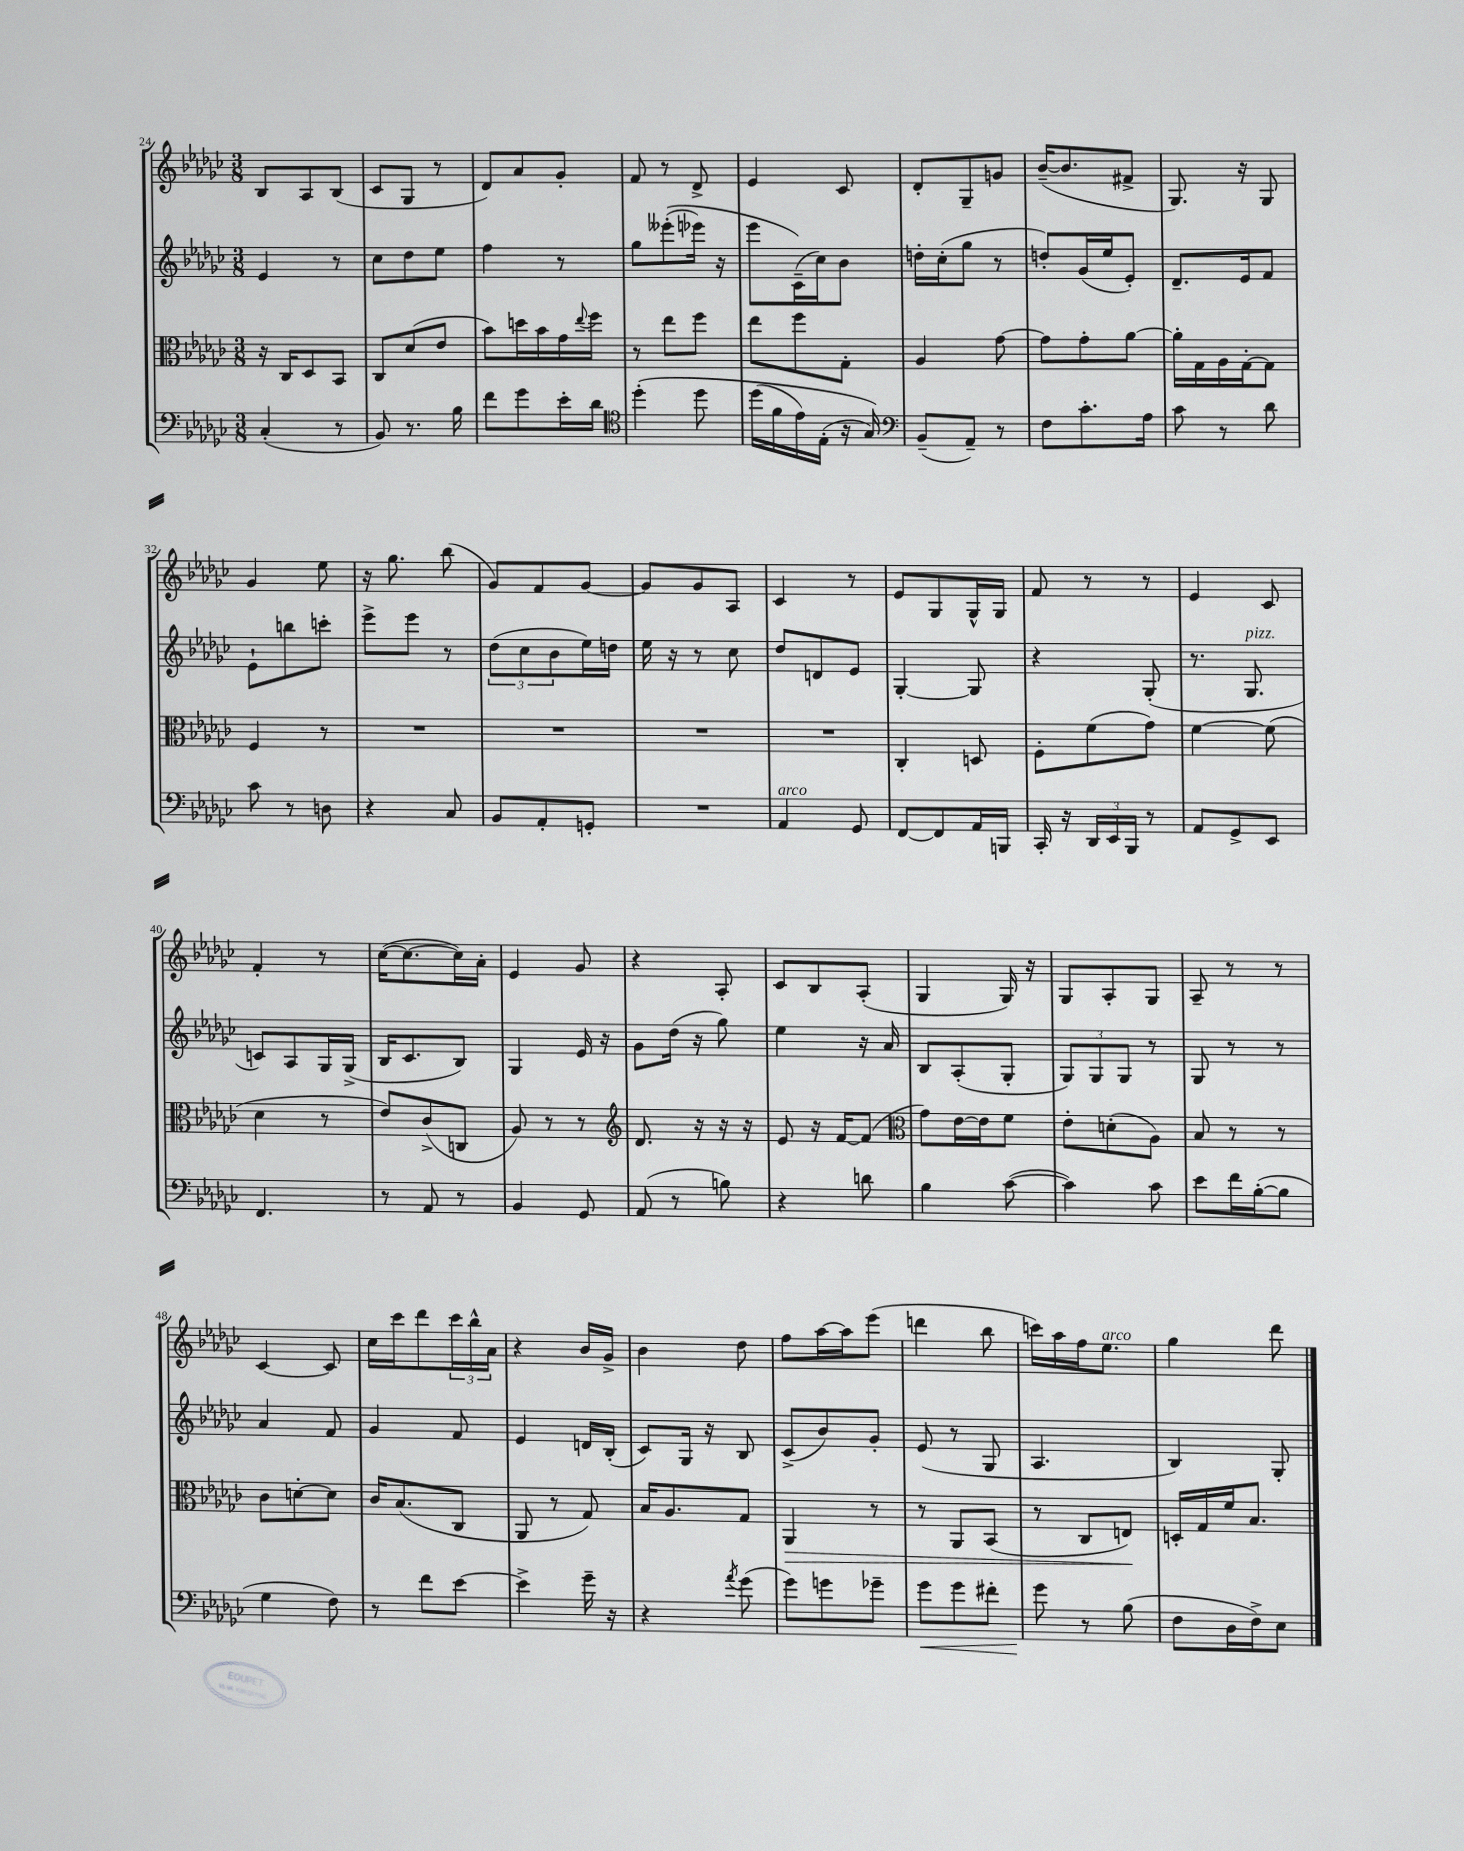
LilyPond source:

<<
\new StaffGroup <<
\new Staff = "s0" {
    \clef treble \key ges \major \numericTimeSignature \time 3/8
    bes8 aes8 bes8( |
    ces'8 ges8 r8 |
    des'8) aes'8 ges'8-. |
    f'8 r8 des'8-> |
    ees'4 ces'8 |
    des'8-. ges8-- g'8 |
    bes'16~--( bes'8. fis'8-> |
    ges8.) r16 ges8 |
    ges'4 ees''8 |
    r16 ges''8. bes''8( |
    ges'8) f'8 ges'8~ |
    ges'8 ges'8 aes8 |
    ces'4 r8 |
    ees'8 ges8 ges16-^ ges16 |
    f'8 r8 r8 |
    ees'4 ces'8 |
    f'4-. r8 |
    ces''16~( ces''8.~ ces''16) aes'16-. |
    ees'4 ges'8 |
    r4 aes8-. |
    ces'8 bes8 aes8-.( |
    ges4 ges16) r16 |
    ges8 aes8-. ges8 |
    aes8-- r8 r8 |
    ces'4~ ces'8 |
    ces''16 ces'''16 des'''8 \tuplet 3/2 { ces'''16 bes''16-^ aes'16 } |
    r4 bes'16 ges'16-> |
    bes'4 des''8 |
    f''8 aes''16~ aes''16 ees'''8( |
    d'''4 bes''8 |
    c'''16) aes''16 f''16 ees''8.^\markup { \italic "arco" } |
    ges''4 des'''8 \bar "|." |
}
\new Staff = "s1" {
    \clef treble \key ges \major \numericTimeSignature \time 3/8
    ees'4 r8 |
    ces''8 des''8 ees''8 |
    f''4 r8 |
    ges''8 eeses'''8-.(\( ees'''16) r16 |
    ees'''8 ces'16--(\) ces''16) bes'8 |
    d''16-. ces''16-.( ges''8 r8 |
    d''8-.) ges'16( ees''16 ees'8-.) |
    des'8.-- ees'16 f'8 |
    ees'8-! b''8 c'''8-. |
    ees'''8-> ees'''8 r8 |
    \tuplet 3/2 { des''8( ces''8 bes'8 } ees''16) d''16 |
    ees''16 r16 r8 ces''8 |
    des''8 d'8 ees'8 |
    ges4~-. ges8 |
    r4 ges8-.( |
    r8. ges8.^\markup { \italic "pizz." } |
    c'8) aes8 ges16 ges16->( |
    bes16 ces'8. bes8) |
    ges4 ees'16 r16 |
    ges'8 des''16( r16 ges''8) |
    ees''4 r16 aes'16 |
    bes8 aes8-.( ges8-. |
    \tuplet 3/2 { ges8) ges8 ges8 } r8 |
    ges8 r8 r8 |
    aes'4 f'8 |
    ges'4 f'8 |
    ees'4 d'16 bes16-.( |
    ces'8) ges16 r16 bes8 |
    ces'8->( bes'8) ges'8-. |
    ees'8( r8 ges8 |
    aes4. |
    bes4) ges8-. \bar "|." |
}
\new Staff = "s2" {
    \clef alto \key ges \major \numericTimeSignature \time 3/8
    r16 ces16 des8 bes,8 |
    ces8 des'8( ees'8 |
    bes'8) d''16 bes'16 ges'16 \appoggiatura { ees''8 } f''16 |
    r8 ees''8 f''8 |
    ees''8 f''8 ges8-. |
    aes4 ges'8~ |
    ges'8 ges'8-. aes'8~ |
    aes'16-. ges16 aes16 ges16~-. ges8 |
    f4 r8 |
    R4. |
    R4. |
    R4. |
    R4. |
    ces4-. d8 |
    f8-. f'8( ges'8) |
    f'4~ f'8( |
    des'4 r8 |
    ees'8) ces'8->( c8 |
    aes8) r8 r8 |
    \clef treble des'8. r16 r16 r16 |
    ees'8 r16 f'16~ f'8( |
    \clef alto ges'8) ees'16~ ees'16 f'8 |
    ees'8-. d'8-.( aes8) |
    bes8 r8 r8 |
    ces'8 d'8~-. d'8 |
    ces'16 bes8.( ces8 |
    aes,8 r8 ges8) |
    bes16 aes8. ges8 |
    aes,4\> r8 |
    r8 aes,8 bes,8( |
    r8 ces8 e8\!) |
    d16-. ges16 f'16 bes8. \bar "|." |
}
\new Staff = "s3" {
    \clef bass \key ges \major \numericTimeSignature \time 3/8
    ces4-.( r8 |
    bes,8) r8. bes16 |
    f'8 ges'8 ees'16-. des'16 |
    \clef tenor des''4-.\( des''8 |
    des''16( f'16 ees'16) ees16-.( r16 ges16)\) |
    \clef bass bes,8--( aes,8--) r8 |
    f8 ces'8.-. aes16 |
    ces'8 r8 des'8 |
    ces'8 r8 d8 |
    r4 ces8 |
    bes,8 aes,8-. g,8-. |
    R4. |
    aes,4^\markup { \italic "arco" } ges,8 |
    f,8~ f,8 aes,16 b,,16 |
    ces,16-. r16 \tuplet 3/2 { des,16 ees,16 bes,,16 } r8 |
    aes,8 ges,8-> ees,8 |
    f,4. |
    r8 aes,8 r8 |
    bes,4 ges,8 |
    aes,8( r8 b8) |
    r4 d'8 |
    bes4 ces'8~( |
    ces'4) ces'8 |
    ees'8 f'16 bes16~-.( bes8 |
    ges4 f8) |
    r8 f'8 ees'8~ |
    ees'4-> ges'16-- r16 |
    r4 \acciaccatura { aes'8 } ges'8( |
    ges'8) g'8 ges'8-- |
    ges'8\< ges'8 fis'8-. |
    ges'8\! r8 bes8( |
    f8 des16 f16->) ees8 \bar "|." |
}
>>
>>
\layout { \context { \Score currentBarNumber = #24 } }
